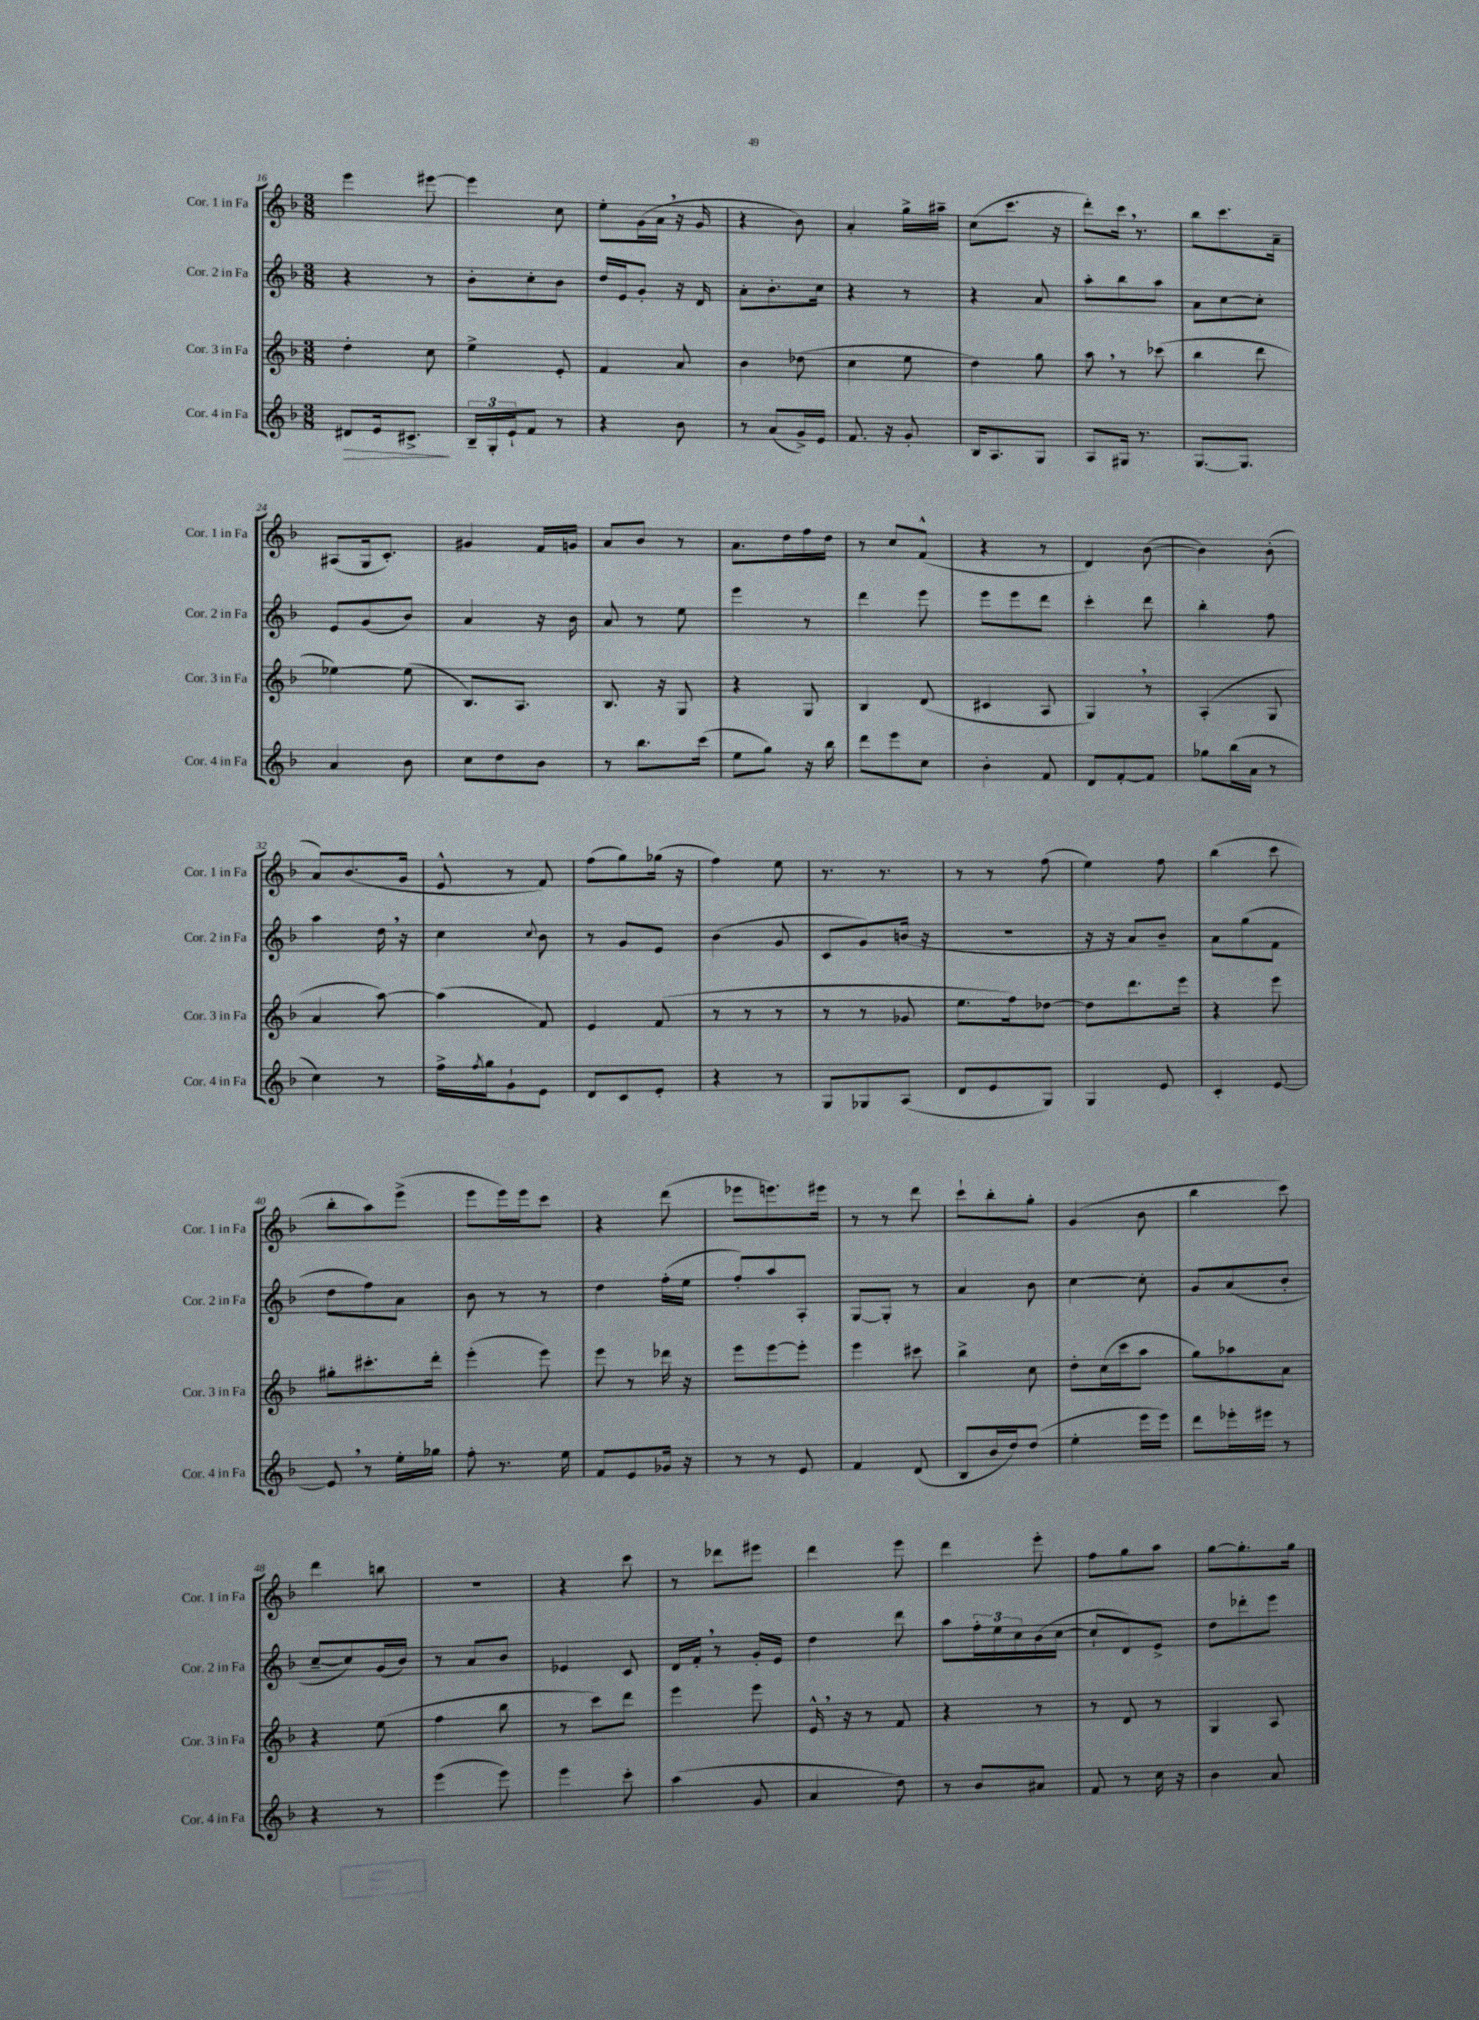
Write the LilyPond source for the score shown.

<<
\new StaffGroup <<
\new Staff = "s0" \with { instrumentName = "Cor. 1 in Fa" shortInstrumentName = "Cor. 1 in Fa" } {
    \clef treble \key f \major \numericTimeSignature \time 3/8
    e'''4 eis'''8~ |
    eis'''4 c''8 |
    e''8-. g'16( a'16 \breathe r16 g'16 |
    r4 bes'8) |
    a'4-. g''16-> ais''16-- |
    c''8( c'''8. r16 |
    d'''8-.) c'''16 \breathe r8. |
    bes''8 c'''8. a'16-- |
    ais8( g16 c'8.-.) |
    gis'4 f'16 g'16 |
    a'8 bes'8 r8 |
    a'8. d''16 f''16 d''16 |
    r8 c''8 f'8-^( |
    r4 r8 |
    d'4) bes'8~( |
    bes'4) bes'8-.( |
    a'8) bes'8.( g'16 |
    e'8-^ r8 f'8) |
    f''8( g''8) ges''16( r16 |
    f''4) e''8 |
    r8. r8. |
    r8 r8 f''8( |
    e''4) f''8 |
    bes''4( c'''8 |
    bes''8-. a''8) e'''8->( |
    e'''8 e'''16) e'''16 c'''8 |
    r4 d'''8( |
    ees'''8 e'''8.) eis'''16 |
    r8 r8 d'''8 |
    c'''8-! bes''8-. g''8-. |
    g'4( bes'8 |
    bes''4 c'''8) |
    d'''4 b''8 |
    R4. |
    r4 c'''8 |
    r8 des'''8 eis'''8 |
    d'''4 e'''8 |
    d'''4 e'''8-. |
    f''8 g''8 a''8 |
    g''8~ g''8.-. g''16 \bar "|." |
}
\new Staff = "s1" \with { instrumentName = "Cor. 2 in Fa" shortInstrumentName = "Cor. 2 in Fa" } {
    \clef treble \key f \major \numericTimeSignature \time 3/8
    r4 r8 |
    bes'8-. c''8-. bes'8 |
    d''16 e'16 g'8-. r16 d'16 |
    a'8-. bes'8.-. c''16 |
    r4 r8 |
    r4 a'8 |
    a''8-. bes''8 a''8 |
    a'8 c''8~ c''8-. |
    e'8 g'8( bes'8) |
    a'4 r16 bes'16 |
    a'8 r8 e''8 |
    e'''4 r8 |
    d'''4 e'''8 |
    e'''8 e'''8 d'''8 |
    c'''4-. d'''8 |
    bes''4-. f''8 |
    a''4 d''16 \breathe r16 |
    c''4 \appoggiatura { c''8 } bes'8 |
    r8 g'8 e'8 |
    bes'4( g'8 |
    c'8 g'8) b'16( r16 |
    R4. |
    r16 r16 a'8) bes'8-- |
    a'8 g''8( f'8 |
    d''8 f''8) a'8 |
    bes'8 r8 r8 |
    d''4 f''16-.( e''16 |
    f''8-.) a''8 a8-. |
    g8~ g8-. r8 |
    a'4 bes'8 |
    c''4~ c''8-. |
    g'8 a'8( bes'8-. |
    c''8~-- c''8) g'16( bes'16) |
    r8 a'8 bes'8 |
    ees'4 c'8 |
    d'16 f'16-. \breathe r8 g'16-. e'16 |
    d''4 d'''8 |
    a''8 \tuplet 3/2 { f''16-. e''16 c''16 } bes'16( c''16~ |
    c''8-! d'8) e'8-> |
    d''8 des'''8-. e'''8 \bar "|." |
}
\new Staff = "s2" \with { instrumentName = "Cor. 3 in Fa" shortInstrumentName = "Cor. 3 in Fa" } {
    \clef treble \key f \major \numericTimeSignature \time 3/8
    d''4-. c''8 |
    e''4-> e'8-. |
    f'4 a'8 |
    bes'4 des''8( |
    c''4 e''8 |
    d''4) g''8 |
    a''8 \breathe r8 ces'''8( |
    bes''4 d'''8 |
    ees''4~) ees''8( |
    bes8.) a8. |
    bes8. r16 g8 |
    r4 g8 |
    bes4 d'8( |
    cis'4 a8 |
    g4) \breathe r8 |
    a4-.( g8 |
    a'4 a''8~) |
    a''4( f'8) |
    e'4 f'8( |
    r8 r8 r8 |
    r8 r8 ges'8 |
    e''8. f''16) des''8~ |
    des''8 d'''8. e'''16 |
    r4 e'''8 |
    gis''8-. cis'''8.-. d'''16-. |
    e'''4-.( e'''8) |
    e'''8 r8 des'''16 r16 |
    e'''8 e'''8~ e'''8-. |
    e'''4 cis'''8 |
    bes''4-> c''8 |
    d''8-. c''16( c'''16 a''8 |
    g''8) aes''8 a'8 |
    r4 e''8( |
    f''4 bes''8 |
    r8 c'''8) d'''8 |
    e'''4 e'''8 |
    e'16-^ \breathe r16 r8 f'8 |
    r4 r8 |
    r8 d'8 r8 |
    g4 a8 \bar "|." |
}
\new Staff = "s3" \with { instrumentName = "Cor. 4 in Fa" shortInstrumentName = "Cor. 4 in Fa" } {
    \clef treble \key f \major \numericTimeSignature \time 3/8
    dis'8\> e'16 cis'8.->\! |
    \tuplet 3/2 { bes16-- g16-. e'16-! } f'8 r8 |
    r4 bes'8 |
    r8 a'8( g'16->) e'16 |
    f'8. r16 g'8-. |
    bes16 a8. g8 |
    a8 gis16 r8. |
    g8.~ g8. |
    a'4 bes'8 |
    c''8 d''8 bes'8 |
    r8 bes''8. c'''16( |
    e''8 g''8) r16 bes''16 |
    d'''8 e'''8 c''8 |
    bes'4-. f'8 |
    d'8 f'8~-. f'8 |
    ges''8 bes''16( a'16 r8 |
    c''4) r8 |
    f''16-> \acciaccatura { f''8 } g''16 g'8-! e'8 |
    d'8 c'8 e'8-. |
    r4 r8 |
    g8 ges8 a8( |
    d'8 e'8 g8) |
    g4 e'8 |
    c'4-. e'8~ |
    e'8 \breathe r8 e''16-. ges''16 |
    f''8-. r8. e''16 |
    f'8 e'8 ges'16 r16 |
    r8 r8 e'8 |
    f'4 d'8( |
    bes8 bes'16 d''16) d''8( |
    e''4-. e'''16 e'''16) |
    d'''8 ees'''16-. eis'''16 r8 |
    r4 r8 |
    e'''4( e'''8) |
    e'''4 c'''8-. |
    a''4( g'8 |
    a'4 d''8) |
    r8 bes'8 ais'8 |
    f'8 r8 c''16 r16 |
    bes'4 a'8 \bar "|." |
}
>>
>>
\layout { \context { \Score currentBarNumber = #16 } }
